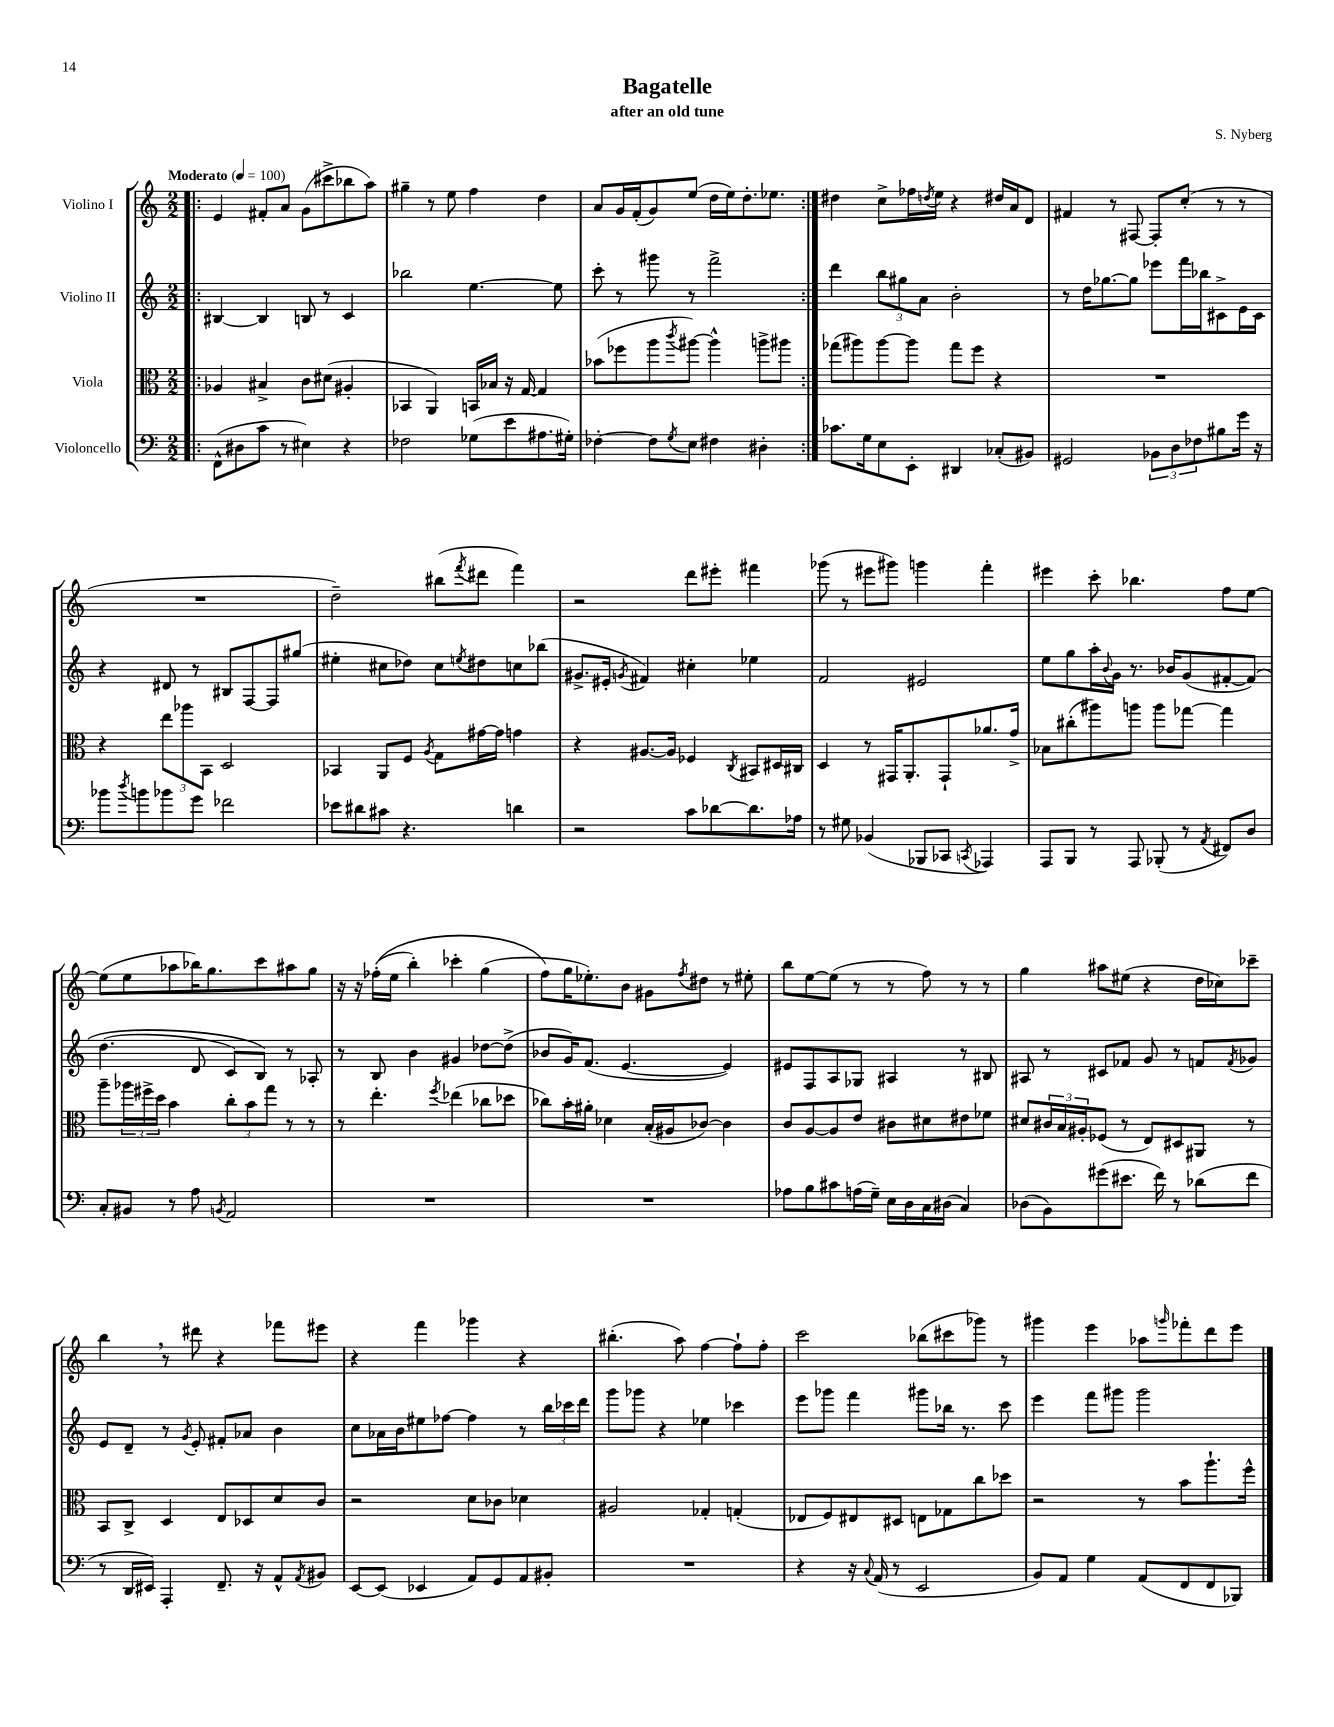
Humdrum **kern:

**kern	**kern	**kern	**kern
*part4	*part3	*part2	*part1
*staff4	*staff3	*staff2	*staff1
*I"Violoncello	*I"Viola	*I"Violino II	*I"Violino I
*clefF4	*clefC3	*clefG2	*clefG2
*k[]	*k[]	*k[]	*k[]
*M2/2	*M2/2	*M2/2	*M2/2
*MM100	*MM100	*MM100	*MM100
=1!|:	=1!|:	=1!|:	=1!|:
!	!	!	!LO:TX:a:B:t=Moderato
(8FF^^\L	4A-X/	[4B#X/	4e/
8D#X\	.	.	.
8c\J	4B#X^/	4B#/]	8f#X'/L
8r	.	.	8a/J
4E#X\)	8c\L	8Bn/	(8g\L
.	(8d#X\J	8r	8ccc#X^\
4r	4A#X'/	4c/	8bb-X\
.	.	.	8aa\J)
=2	=2	=2	=2
2F-X\	4BB-X/	2bb-X\	4gg#X~\
.	4AA/)	.	8r
.	.	.	8ee\
(8G-X\L	16BBn/LL	[4.ee\	4ff\
.	16B-X/JJ	.	.
8e\	16r	.	.
.	[16G/	.	.
8.A#X\	4G/]	.	4dd\
.	.	8ee\]	.
16G#X'\Jk)	.	.	.
=3	=3	=3	=3
[4F-X'\	(8b-X\L	8ccc'\	8a/L
.	8ff-X\	8r	16g/L
.	.	.	(16f'/J
8F-\L]	8aa\	8ggg#X\	8g/)
8qG/	8qccc/	.	.
8E\J	[8aa#X\J)	8r	(8ee/J
4F#X\	4aa#^^\]	2fff^\	16dd\LL
.	.	.	16ee\J)
.	.	.	8.dd'\
4D#X'\	8aan^\L	.	.
.	.	.	8.ee-X\J
.	8aa#X\J	.	.
=4:|!	=4:|!	=4:|!	=4:|!
8.c-X\L	(8gg-X\L	4ddd\	4dd#X\
.	8aa#X\)	.	.
16G\k	.	.	.
8E\	[8aa#\	12bb\L	8cc^\L
.	.	12gg#X\	.
8EE'\J	8aa#\J]	.	16ff-X\L
.	.	12a\J	.
.	.	.	8qddn/
.	.	.	16ee\JJ
4DD#X/	8gg-\L	2b'\	4r
.	8ff\J	.	.
(8C-X'/L	4r	.	16dd#X/LL
.	.	.	16a/J
8BB#X/J)	.	.	8d/J
=5	=5	=5	=5
2GG#X/	1r	8r	4f#X/
.	.	16dd\KL	.
.	.	[8.gg-X\	.
.	.	.	8r
.	.	8gg-\J]	[8F#X/
12BB-X\L	.	8eee-X\L	8F#'/L]
12D\	.	.	.
.	.	16fff\L	(8cc'/J
12F-X\	.	.	.
.	.	16bb-X\J	.
8B#X\	.	8c#X^\	8r
16g\Jk	.	16e\L	8r
16r	.	16c#\JJ	.
!!LO:LB:g=z
=6	=6	=6	=6
8b-X\L	4r	4r	1r
8qdd/	.	.	.
8bn\	.	.	.
8b-X\	12ee\L	8d#X/	.
.	12aa-X\	.	.
8g\J	.	8r	.
.	12BB\J	.	.
2f-X\	2D/	8B#X/L	.
.	.	[8F/	.
.	.	8F/]	.
.	.	(8gg#X/J	.
=7	=7	=7	=7
8e-X\L	4BB-X/	4ee#X'\	2dd~\)
8d#X\	.	.	.
8c#X\J	8AA/L	8cc#X\L	.
4.r	8F/J	8dd-X\J)	.
.	8qA/	.	.
.	8G\L	8cc#\L	(8bb#X\L
.	.	8qeen/	8qfff/
.	[16g#X\L	8dd#X\	8ddd#X\J
.	16g#\JJ]	.	.
4dn\	4gn\	8ccn\	4fff\)
.	.	(8bb-X\J	.
=8	=8	=8	=8
2r	4r	8.g#X^/L	2r
.	.	16e#X'/Jk	.
.	.	8qgn/	.
.	[8.A#X/L	4f#X/)	.
.	16A#/Jk]	.	.
8c\L	4F-X/	4cc#X'\	8ddd\L
[8d-X\	.	.	8eee#X'\J
.	8qC/	.	.
8.d-\]	8BB#X/L	4ee-X\	4fff#X\
.	16D#X/L	.	.
16A-X\Jk	16C#X/JJ	.	.
=9	=9	=9	=9
8r	4D/	2f/	(8ggg-X\
8G#X\	.	.	8r
(4BB-X/	8r	.	8eee#X\L
.	16GG#X/KL	.	8ggg#X\J)
.	8.AA'/	.	.
8BBB-X/L	.	2e#X/	4gggn\
8CC-X/J	8GG#`/	.	.
8qCCn/	.	.	.
4AAA-X/)	8.a-X/	.	4fff'\
.	16g^/Jk	.	.
=10	=10	=10	=10
8AAA/L	8B-X\L	8ee\L	4eee#X\
8BBB/J	(8cc#X'\	8gg\	.
8r	8aa#X\)	16aa'\L	8ccc'\
.	.	8qqb/	.
.	.	16g\JJ	.
8AAA/	8aan\J	8.r	4.bb-X\
(8BBB-X'/	8aa\L	.	.
.	.	16b-X/KL	.
8r	[8gg-X\J	(8g/	.
8qAA/	.	.	.
8FF#X/L)	4gg-\]	[8f#X'/	8ff\L
8D/J	.	(8f#/J])	[8ee\J
!!LO:LB:g=z
=11	=11	=11	=11
8C'/L	8aa~\L	(4.dd\	(8ee\L]
8BB#X/J	24aa-X\L	.	8ee\
.	24ff#X^\	.	.
.	24dd\JJ	.	.
8r	4b\	.	8aa-X\
8A\	.	8d/	16bb-X\K)
.	.	.	8.gg\
8qBBn/	.	.	.
2AA/	12cc'\L	8c/L)	.
.	12b\	.	.
.	.	8B/J)	8ccc\
.	12gg\J	.	.
.	8r	8r	8aa#X\
.	8r	8A-X'/	8gg\J
=12	=12	=12	=12
1r	8r	8r	16r
.	.	.	16r
.	4.ee'\	8B/	((16ff-X'\LL
.	.	.	16ee\JJ
.	.	4b\	4bb'\)
.	8qff/	.	.
.	(4ee-X\	4g#X/	4ccc-X'\
.	8cc-X\L	[8dd-X\L	(4gg\
.	8dd-X\J	(8dd-^\J]	.
=13	=13	=13	=13
1r	8cc-X\L)	8b-X/L	8ff\L)
.	16b'\L	16g/K)	16gg\K
.	16a#X'\JJ	(8.f/J	8.ee-X'\)
.	4d-X\	.	.
.	.	[4.e/	8b\J
.	(16B'/LL	.	8g#X\L
.	16A#X/J	.	.
.	.	.	8qff/
.	[8c-X/J)	.	8dd#X\J
.	4c-\]	4e/])	8r
.	.	.	8ee#X'\
=14	=14	=14	=14
8A-X\L	8c/L	8e#X/L	8bb\L
8B\	[8A/	8F/	[8ee\
8c#X\	8A/]	8A/	(8ee\J]
(16An\L	8e/J	8G-X/J	8r
16G~\JJ)	.	.	.
16E\LL	8c#X\L	4A#X/	8r
16D\	.	.	.
16C\	8d#X\	.	8ff\)
(16D#X\JJ	.	.	.
4C/)	8e#X\	8r	8r
.	8f-X\J	8B#X/	8r
=15	=15	=15	=15
(8D-X\L	8d#X/L	8A#X/	4gg\
8BB\)	24c#X/L	8r	.
.	24B/	.	.
.	24A#X'/J	.	.
(8g#X\	(8F-X/J	8c#X/L	8aa#X\L
8.e#X\J	8r	8f-X/J	(8ee#X\J
.	8E/L)	8g/	4r
16f\)	.	.	.
8r	8D#X/	8r	.
(8d-X\L	8AA#X/J	8fn/L	16dd\LL
.	.	.	16cc-X\J)
.	.	8qf/	.
8f\J	8r	8g-X/J	8ccc-X~\J
!!LO:LB:g=z
=16	=16	=16	=16
8r	8BB/L	8e/L	4bb,\
16DD/LL	8C^/J	8d~/J	.
16EE#X/JJ)	.	.	.
4AAA'/	4D/	8r	8r
.	.	8qg/	.
.	.	8e'/	8ddd#X\
8.FF~/	8E/L	8f#X'/L	4r
.	8D-X/	8a-X/J	.
16r	.	.	.
8AA^^/L	8d/	4b\	8fff-X\L
8qAA/	.	.	.
8BB#X/J	8c/J	.	8eee#X\J
=17	=17	=17	=17
[8EE/L	2r	8cc\L	4r
(8EE/J]	.	16a-X\L	.
.	.	16b\J	.
4EE-X/	.	8ee#X\	4fff\
.	.	[8ff-X\J	.
8AA/L)	8d\L	4ff-\]	4ggg-X\
8GG/	8c-X\J	.	.
8AA/	4d-X\	8r	4r
8BB#X'/J	.	24bb\LL	.
.	.	24ccc-X\	.
.	.	24ddd\JJ	.
=18	=18	=18	=18
1r	2A#X/	8ggg\L	(4.bb#X'\
.	.	8ggg-X\J	.
.	.	4r	.
.	.	.	8aa\)
.	4G-X'/	4ee-X\	[4ff\
.	(4Gn'/	4ccc-X\	8ff`\L]
.	.	.	8ff'\J
=19	=19	=19	=19
4r	8E-X/L	8eee\L	2ccc\
.	8F/)	8ggg-X\J	.
16r	8E#X/	4fff\	.
8qqC/	.	.	.
(16AA/	.	.	.
8r	8D#X/J	.	.
2EE/	8En\L	8ggg#X\L	(8bb-X\L
.	8G-X\	16bb-X\Jk	8ccc#X\
.	.	8.r	.
.	8cc\	.	8ggg-X\J)
.	8dd-X\J	8ccc\	8r
=20	=20	=20	=20
8BB/L)	2r	4eee\	4ggg#X\
8AA/J	.	.	.
4G\	.	8fff\L	4eee\
.	.	8ggg#X\J	.
(8AA/L	8r	2ggg#\	8aa-X\L
.	.	.	16qqgggn/
8FF/	8b\L	.	8fff-X'\
8FF/	8.aa`\	.	8ddd\
8BBB-X/J)	.	.	8eee\J
.	16ff^^\Jk	.	.
==	==	==	==
*-	*-	*-	*-
